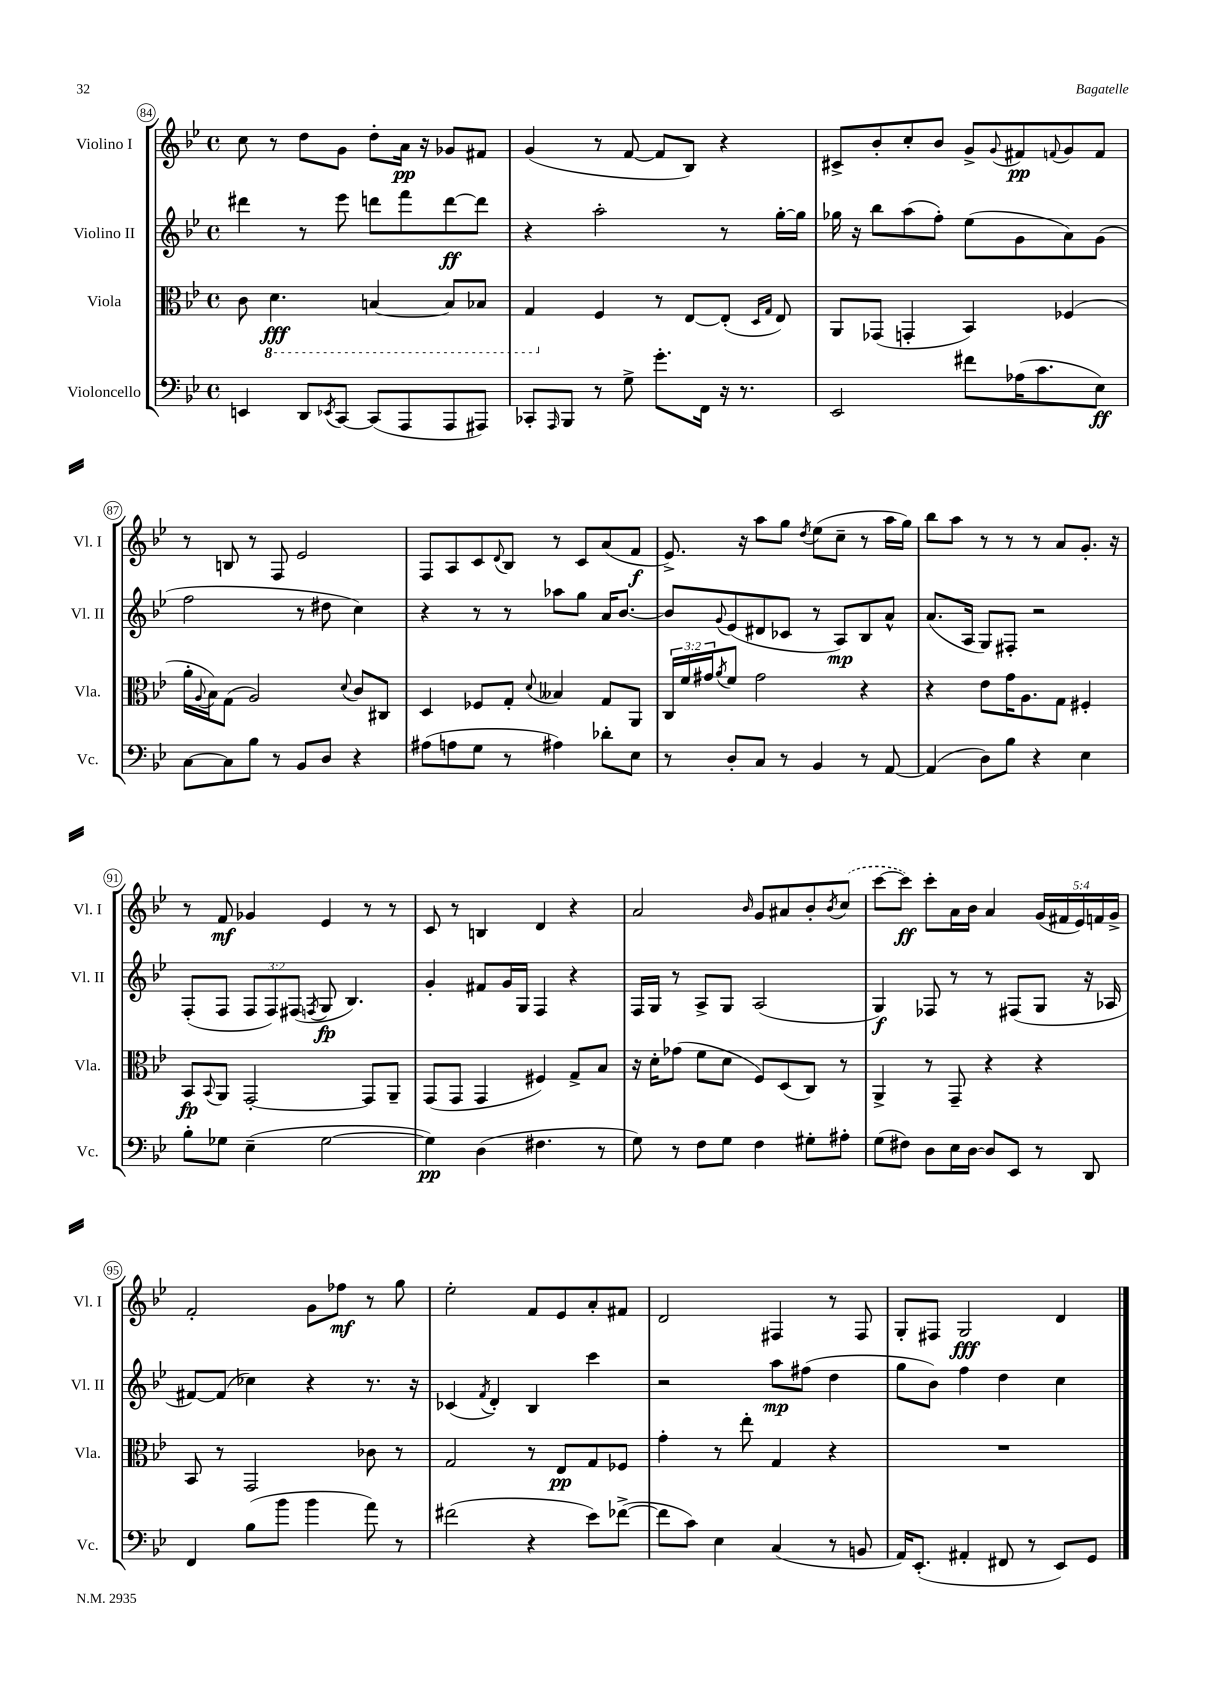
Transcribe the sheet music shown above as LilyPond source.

<<
\new StaffGroup <<
\new Staff = "s0" \with { instrumentName = "Violino I" shortInstrumentName = "Vl. I" } {
    \clef treble \key bes \major \defaultTimeSignature \time 4/4 \override Staff.TupletNumber.text = #tuplet-number::calc-fraction-text
    c''8 r8 d''8 g'8 d''8-. a'16\pp r16 ges'8 fis'8 |
    g'4( r8 f'8~ f'8 bes8) r4 |
    cis'8-> bes'8-. c''8-. bes'8 g'8-> \appoggiatura { g'8 } fis'8\pp \appoggiatura { f'8 } g'8 f'8 |
    r8 b8 r8 f8 ees'2 |
    f8 a8 c'8 \appoggiatura { d'8 } bes8 r8 c'8 a'8( f'8\f |
    ees'8.->) r16 a''8 g''8 \acciaccatura { d''8 } ees''8( c''8-- r8 a''16 g''16) |
    bes''8 a''8 r8 r8 r8 a'8 g'8.-. r16 |
    r8 f'8\mf ges'4 ees'4 r8 r8 |
    c'8 r8 b4 d'4 r4 |
    a'2 \grace { bes'16 } g'8 ais'8 bes'8-. \acciaccatura { bes'8 } \once \slurDashed c''8( |
    c'''8~ c'''8\ff) c'''8-. a'16 bes'16 a'4 \tuplet 5/4 { g'16( fis'16 ees'16) f'16 g'16-> } |
    f'2-. g'8 fes''8\mf r8 g''8 |
    ees''2-. f'8 ees'8 a'8-. fis'8 |
    d'2 fis4 r8 fis8 |
    g8-. fis8 g2\fff d'4 \bar "|." |
}
\new Staff = "s1" \with { instrumentName = "Violino II" shortInstrumentName = "Vl. II" } {
    \clef treble \key bes \major \defaultTimeSignature \time 4/4 \override Staff.TupletNumber.text = #tuplet-number::calc-fraction-text
    dis'''4 r8 ees'''8 d'''8 f'''8 d'''8~\ff d'''8 |
    r4 a''2-. r8 g''16~-. g''16 |
    ges''16 r16 bes''8 a''8( f''8-.) ees''8( g'8 a'8) g'8( |
    f''2 r8 dis''8 c''4) |
    r4 r8 r8 aes''8 g''8 a'16 bes'8.~ |
    bes'8 \appoggiatura { g'8 } ees'8( dis'8 ces'8 r8 a8\mp) bes8 a'8-^ |
    a'8.( a16 g8) fis8-. r2 |
    f8-.( f8 \tuplet 3/2 { f8 f8) fis8( } \acciaccatura { f8 } g8\fp bes4.) |
    g'4-. fis'8 g'16 g16 f4 r4 |
    f16 g16 r8 a8-> g8 a2( |
    g4\f) fes8 r8 r8 fis8( g8 r16 aes16 |
    fis'8~) fis'8( ces''4) r4 r8. r16 |
    ces'4( \acciaccatura { f'8 } d'4-.) bes4 c'''4 |
    r2 a''8\mp fis''8( d''4 |
    g''8 bes'8) f''4 d''4 c''4 \bar "|." |
}
\new Staff = "s2" \with { instrumentName = "Viola" shortInstrumentName = "Vla." } {
    \clef alto \key bes \major \defaultTimeSignature \time 4/4 \override Staff.TupletNumber.text = #tuplet-number::calc-fraction-text
    c'8 \ottava #-1 d4.\fff b,4~ b,8 bes,8 |
    g,4 \ottava #0 f4 r8 ees8~ ees8-.( \grace { d16 g16 } ees8) |
    a,8 ges,8( g,4-. bes,4) fes4( |
    a'16-. \appoggiatura { a8 } bes16) g8( a2) \appoggiatura { d'8 } c'8 cis8 |
    d4 fes8 g8-. \appoggiatura { d'8 } beses4 g8 a,8 |
    \tuplet 3/2 { c16 f'16 gis'16 } \acciaccatura { a'8 } f'8 gis'2 r4 |
    r4 ees'8 g'16 a8. g8 fis4-. |
    bes,8\fp \appoggiatura { bes,8 } a,8 g,2~-. g,8 a,8-- |
    g,8( g,8 g,4 fis4) g8-> bes8 |
    r16 d'16-. ges'8( f'8 d'8 f8) d8( c8) r8 |
    a,4-> r8 g,8-- r4 r4 |
    bes,8 r8 g,2 ces'8 r8 |
    g2 r8 ees8\pp g8 fes8 |
    g'4-. r8 ees''8-. g4 r4 |
    R1 \bar "|." |
}
\new Staff = "s3" \with { instrumentName = "Violoncello" shortInstrumentName = "Vc." } {
    \clef bass \key bes \major \defaultTimeSignature \time 4/4
    e,4 d,8 \acciaccatura { ees,8 } c,8~ c,8( a,,8 a,,8 ais,,8) |
    ces,8-. \grace { a,,16 } bes,,8 r8 g8-> g'8.-. f,16 r16 r8. |
    ees,2 fis'8 aes16( c'8. ees8\ff) |
    c8~ c8 bes8 r8 bes,8 d8 r4 |
    ais8( a8 g8 r8 ais4) des'8-. ees8 |
    r8 d8-. c8 r8 bes,4 r8 a,8~ |
    a,4( d8) bes8 r4 ees4 |
    bes8-. ges8 ees4--( ges2~ |
    ges4\pp) d4( fis4. r8 |
    g8) r8 f8 g8 f4 gis8-. ais8-. |
    g8( fis8) d8 ees16 d16~ d8 ees,8 r8 d,8 |
    f,4 bes8( bes'8 bes'4 a'8) r8 |
    fis'2( r4 ees'8) fes'8~->( |
    fes'8 c'8) ees4 c4( r8 b,8 |
    a,16) ees,8.-.( ais,4-. fis,8 r8 ees,8) g,8 \bar "|." |
}
>>
>>
\layout { \context { \Score currentBarNumber = #84 \override BarNumber.stencil = #(make-stencil-circler 0.1 0.3 ly:text-interface::print) } }
